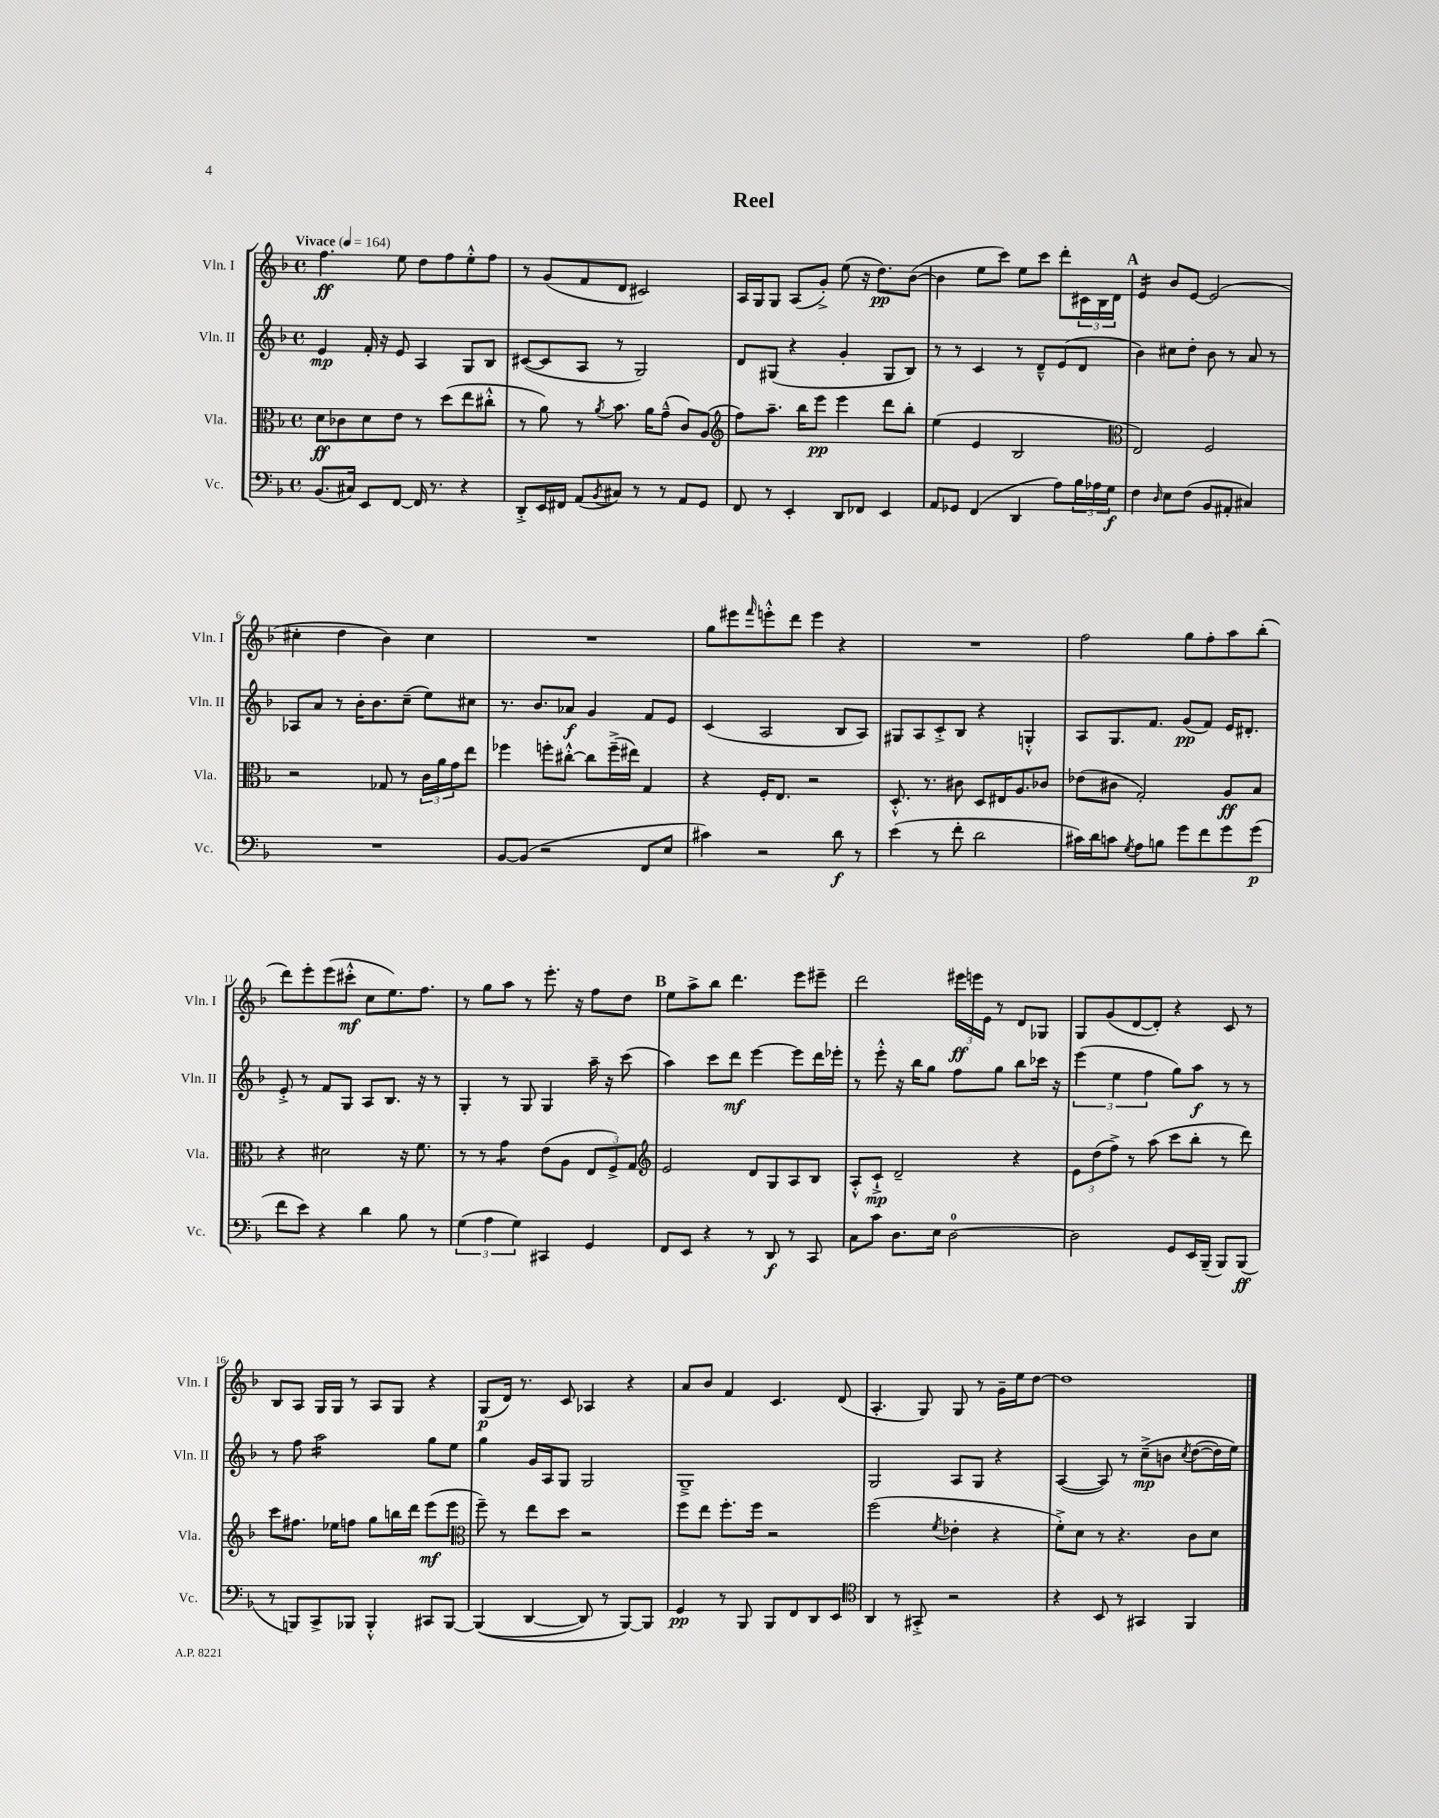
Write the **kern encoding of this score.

**kern	**dynam	**kern	**dynam	**kern	**dynam	**kern	**dynam
*part4	*part4	*part3	*part3	*part2	*part2	*part1	*part1
*staff4	*staff4	*staff3	*staff3	*staff2	*staff2	*staff1	*staff1
*I"Vc.	*	*I"Vla.	*	*I"Vln. II	*	*I"Vln. I	*
*I'Vc.	*	*I'Vla.	*	*I'Vln. II	*	*I'Vln. I	*
*clefF4	*	*clefC3	*	*clefG2	*	*clefG2	*
*k[b-]	*	*k[b-]	*	*k[b-]	*	*k[b-]	*
*M4/4	*	*M4/4	*	*M4/4	*	*M4/4	*
*met(c)	*	*met(c)	*	*met(c)	*	*met(c)	*
*MM164	*	*MM164	*	*MM164	*	*MM164	*
=1	=1	=1	=1	=1	=1	=1	=1
!	!	!	!	!	!	!LO:TX:a:B:t=Vivace	!
(8.BB-/L	.	8d\L	ff	4e/	mp	4.ff\	ff
.	.	8c-X\	.	.	.	.	.
16C#X/Jk)	.	.	.	.	.	.	.
8EE/L	.	8d\	.	16f'/	.	.	.
.	.	.	.	16r	.	.	.
[8FF/J	.	8e\J	.	8e/	.	8ee\	.
16FF/]	.	8r	.	4A/	.	8dd\L	.
8.r	.	.	.	.	.	.	.
.	.	(8dd\L	.	.	.	8ff\	.
4r	.	8ee\	.	8G/L	.	8ee'^^\	.
.	.	8cc#X'^^\J	.	8B-/J	.	8ff\J	.
=2	=2	=2	=2	=2	=2	=2	=2
8DD'^/L	.	8r	.	([8c#X/L	.	8r	.
16EE/L	.	8a\)	.	8c#/]	.	(8g/L	.
16FF#X/JJ	.	.	.	.	.	.	.
(8AA/L	.	8r	.	8A/J	.	8f/	.
8qBB-/	.	8qa/	.	.	.	.	.
8C#X/J)	.	8.b-\	.	8r	.	8d/J	.
8r	.	.	.	2G/)	.	2c#X/)	.
.	.	16a\KL	.	.	.	.	.
8r	.	(8g~^^\J	.	.	.	.	.
8AA/L	.	8c/L)	.	.	.	.	.
8GG/J	.	(8A/J	.	.	.	.	.
=3	=3	=3	=3	=3	=3	=3	=3
*	*	*clefG2	*	*	*	*	*
8FF/	.	8ff\L)	.	8d/L	.	16A/LL	.
.	.	.	.	.	.	16G/J	.
8r	.	8.aa~\J	.	(8G#X/J	.	8G/J	.
4EE'/	.	.	.	4r	.	(8A/L	.
.	.	16bb-\KL	.	.	.	.	.
.	.	8eee\J	pp	.	.	8g'^/J)	.
8DD/L	.	4eee\	.	4g'/	.	(8ee\	.
8FF-X/J	.	.	.	.	.	16r	.
.	.	.	.	.	.	8.dd\L)	pp
4EE/	.	8ddd\L	.	8G#/L	.	.	.
.	.	8bb-'\J	.	8B-/J)	.	([8b-\J	.
=4	=4	=4	=4	=4	=4	=4	=4
8AA/L	.	(4ee\	.	8r	.	4b-\]	.
8GG-X/J	.	.	.	8r	.	.	.
(4FF/	.	4e/	.	4c/	.	8ee\L	.
.	.	.	.	.	.	8ccc\J)	.
4DD/	.	2B-/	.	8r	.	8ee\L	.
.	.	.	.	8d~^^/L	.	8ccc\J	.
8A\L)	.	.	.	(8e/	.	8ddd'\L	.
24B-\L	.	.	.	8d/J	.	24c#X\L	.
24A-X\	.	.	.	.	.	24B-\	.
24G\JJ	f	.	.	.	.	24d\JJ	.
!!LO:REH:place=s1:t=A
=5	=5	=5	=5	=5	=5	=5	=5
*	*	*clefC3	*	*	*	*	*
*	*	*	*	*	*	*tremolo	*
4F\	.	2E/)	.	4b-\)	.	16e/LL	.
.	.	.	.	.	.	16e/	.
.	.	.	.	.	.	16e/	.
.	.	.	.	.	.	16e/JJ	.
*	*	*	*	*	*	*Xtremolo	*
16qqD/	.	.	.	.	.	.	.
8E\L	.	.	.	8cc#X\L	.	8b-/L	.
(8F\J	.	.	.	8dd'\J	.	[8e/J	.
8BB-/L	.	2F/	.	8b-\	.	(2e/]	.
8AA#X'/J	.	.	.	8r	.	.	.
4C#X/)	.	.	.	8a/	.	.	.
.	.	.	.	8r	.	.	.
!!LO:LB:g=z
=6	=6	=6	=6	=6	=6	=6	=6
1r	.	2r	.	8A-X/L	.	4cc#X'\	.
.	.	.	.	8a/J	.	.	.
.	.	.	.	8r	.	4dd\	.
.	.	.	.	16b-'\KL	.	.	.
.	.	.	.	8.b-\	.	.	.
.	.	8G-X/	.	.	.	4b-\)	.
.	.	8r	.	(8cc~\J	.	.	.
.	.	24c\LL	.	8ee\L)	.	4cc#\	.
.	.	24a\	.	.	.	.	.
.	.	24g\J	.	.	.	.	.
.	.	8ee\J	.	8cc#X\J	.	.	.
=7	=7	=7	=7	=7	=7	=7	=7
[8BB-/L	.	4ff-X\	.	8.r	.	1r	.
(8BB-/J]	.	.	.	.	.	.	.
.	.	.	.	8.b-/L	.	.	.
2r	.	8ffn'\L	.	.	.	.	.
.	.	[8cc#X'^^\J	.	8a-X/J	f	.	.
.	.	8cc#\L]	.	4g/	.	.	.
.	.	(16ff~^\L	.	.	.	.	.
.	.	16ee#X\JJ)	.	.	.	.	.
8FF/L	.	4G/	.	8f/L	.	.	.
8E/J	.	.	.	8e/J	.	.	.
=8	=8	=8	=8	=8	=8	=8	=8
4c#X\)	.	4r	.	(4c/	.	8gg\L	.
.	.	.	.	.	.	8eee#X\	.
.	.	.	.	.	.	16qqfff/	.
2r	.	16F'/KL	.	2A/	.	8eeen'^^\	.
.	.	8.E/J	.	.	.	.	.
.	.	.	.	.	.	8ddd\J	.
.	.	2r	.	.	.	4eee\	.
8d\	f	.	.	8B-/L	.	4r	.
8r	.	.	.	8A/J)	.	.	.
=9	=9	=9	=9	=9	=9	=9	=9
(4e\	.	8.D'^^/	.	8G#X/L	.	1r	.
.	.	.	.	8A/	.	.	.
.	.	8.r	.	.	.	.	.
8r	.	.	.	8c'^/	.	.	.
8f'\	.	8c#X\	.	8B-/J	.	.	.
2d\	.	8D/L	.	4r	.	.	.
.	.	16E#X/K	.	.	.	.	.
.	.	8.A/	.	.	.	.	.
.	.	.	.	4Gn'^^/	.	.	.
.	.	8c-X/J	.	.	.	.	.
=10	=10	=10	=10	=10	=10	=10	=10
16c#X\LL)	.	(8e-X\L	.	8A/L	.	2ff\	.
16d\J	.	.	.	.	.	.	.
8cn\J	.	8c#X\J	.	8.G/	.	.	.
8qG/	.	.	.	.	.	.	.
8A\L	.	2G'/)	.	.	.	.	.
.	.	.	.	8.f/J	.	.	.
8Bn\J	.	.	.	.	.	.	.
8g\L	.	.	.	(8g/L	pp	8gg\L	.
8f\	.	.	.	8f/J)	.	8ff'\	.
8g\	.	8A/L	ff	16e/KL	.	8aa\	.
.	.	.	.	8.d#X'/J	.	.	.
(8g\J	p	8B-/J	.	.	.	(8bb-'\J	.
!!LO:LB:g=z
=11	=11	=11	=11	=11	=11	=11	=11
8f\L	.	4r	.	8e'^/	.	8ddd\L)	.
8e\J)	.	.	.	8r	.	8eee'\	.
4r	.	2d#X\	.	8f/L	.	(8eee\	.
.	.	.	.	8G/J	.	8ccc#X'^^\J	mf
4d\	.	.	.	8A/L	.	8cc\L	.
.	.	.	.	8.B-/J	.	8.ee\)	.
8B-\	.	16r	.	.	.	.	.
.	.	8.f\	.	16r	.	8.ff\J	.
8r	.	.	.	8r	.	.	.
=12	=12	=12	=12	=12	=12	=12	=12
(6G\	.	8r	.	4G'/	.	8r	.
.	.	8r	.	.	.	8gg\L	.
6A\	.	.	.	.	.	.	.
*	*	*tremolo	*	*	*	*	*
.	.	8g\L	.	8r	.	8aa\J	.
6G\)	.	.	.	.	.	.	.
.	.	8g\J	.	8G/	.	8r	.
*	*	*Xtremolo	*	*	*	*	*
4CC#X/	.	(8e\L	.	4G/	.	8.eee'\	.
.	.	8A\J	.	.	.	.	.
.	.	.	.	.	.	16r	.
4GG/	.	12E/L	.	16aa~\	.	8ff\L	.
.	.	.	.	16r	.	.	.
.	.	12F^/)	.	.	.	.	.
.	.	.	.	(8ccc\	.	8dd\J	.
.	.	12G/J	.	.	.	.	.
!!LO:REH:place=s1:t=B
=13	=13	=13	=13	=13	=13	=13	=13
*	*	*clefG2	*	*	*	*	*
8FF/L	.	2e/	.	4aa\)	.	8ee\L	.
8EE/J	.	.	.	.	.	8aa^\	.
4r	.	.	.	8ccc\L	.	8bb-\J	.
.	.	.	.	8ddd\J	mf	4.ddd\	.
8r	.	8d/L	.	[4eee\	.	.	.
8DD/	f	8G/	.	.	.	.	.
8r	.	8A/	.	8eee\L]	.	8eee\L	.
8CC/	.	8B-/J	.	16ddd\L	.	8eee#X~\J	.
.	.	.	.	16eee-X'\JJ	.	.	.
=14	=14	=14	=14	=14	=14	=14	=14
8C\L	.	8A'^^/L	.	8r	.	2ddd\	.
8c\J	.	8c`^/J	mp	8eee'^^\	.	.	.
8.D\L	.	2d~/	.	16r	.	.	.
.	.	.	.	16bb-\KL	.	.	.
.	.	.	.	8gg\J	.	.	.
16E\Jk	.	.	.	.	.	.	.
[2D\	.	.	.	8ff\L	.	24eee#X\LL	ff
.	.	.	.	.	.	24eeen\	.
.	.	.	.	.	.	24e\JJ	.
.	.	.	.	8gg\J	.	8r	.
.	.	4r	.	8bb-\L	.	8d/L	.
.	.	.	.	16ccc-X\Jk	.	8G-X/J	.
.	.	.	.	16r	.	.	.
=15	=15	=15	=15	=15	=15	=15	=15
2D\]	.	12e\L	.	(6eee\	.	8G/L	.
.	.	(12dd\	.	.	.	.	.
.	.	.	.	.	.	(8g/	.
.	.	12ff^\J)	.	6ee\	.	.	.
.	.	8r	.	.	.	[8d/	.
.	.	.	.	6ff\	.	.	.
.	.	(8aa\	.	.	.	8d'/J])	.
8GG/L	.	8ccc\L	.	8gg\L)	.	4r	.
16EE/L	.	8bb-'\J	.	8aa\J	f	.	.
(16BBB-~/JJ	.	.	.	.	.	.	.
8BBB-/L)	.	8r	.	8r	.	8c/	.
(8BBB-/J	ff	8ddd\)	.	8r	.	8r	.
!!LO:LB:g=z
=16	=16	=16	=16	=16	=16	=16	=16
8r	.	8ccc\L	.	8r	.	8B-/L	.
8BBBn/L)	.	8.ff#X\J	.	8ff\	.	8A/J	.
*	*	*	*	*tremolo	*	*	*
8CC^/	.	.	.	16aa\LL	.	16G/LL	.
.	.	16ee-X\KL	.	16aa\	.	16G/JJ	.
8BBB-X/J	.	8ffn\J	.	16aa\	.	8r	.
.	.	.	.	16aa\	.	.	.
4BBB-'^^/	.	8gg\L	.	16aa\	.	8A/L	.
.	.	.	.	16aa\	.	.	.
.	.	16bbn\L	.	16aa\	.	8G/J	.
.	.	16ddd\JJ	.	16aa\JJ	.	.	.
*	*	*	*	*Xtremolo	*	*	*
8CC#X/L	.	(8eee\L	mf	8gg\L	.	4r	.
[8BBB-/J	.	8eee\J	.	8ee\J	.	.	.
=17	=17	=17	=17	=17	=17	=17	=17
*	*	*clefC3	*	*	*	*	*
((4BBB-/]	.	8ff~\)	.	4gg\	.	(8G/L	p
.	.	8r	.	.	.	16d/Jk)	.
.	.	.	.	.	.	8.r	.
[4DD/	.	8ee\L	.	16g/LL	.	.	.
.	.	.	.	16A/J	.	.	.
.	.	8dd\J	.	8G/J	.	8c/	.
8DD/])	.	2r	.	2G/	.	4A-X/	.
8r	.	.	.	.	.	.	.
[8BBB-/L)	.	.	.	.	.	4r	.
8BBB-/J]	.	.	.	.	.	.	.
=18	=18	=18	=18	=18	=18	=18	=18
4GG/	pp	8ff\L	.	1G~^	.	8a/L	.
.	.	8ee\J	.	.	.	8b-/J	.
8r	.	8.ff'\L	.	.	.	4f/	.
8BBB-/	.	.	.	.	.	.	.
.	.	16ff\Jk	.	.	.	.	.
8BBB-/L	.	2r	.	.	.	4.c/	.
8FF/	.	.	.	.	.	.	.
8DD/	.	.	.	.	.	.	.
8EE/J	.	.	.	.	.	(8d/	.
=19	=19	=19	=19	=19	=19	=19	=19
*clefC4	*	*	*	*	*	*	*
4AA/	.	(2ff\	.	2G/	.	4.A'/	.
8r	.	.	.	.	.	.	.
8GG#X'^/	.	.	.	.	.	8G/)	.
.	.	8qf/	.	.	.	.	.
2r	.	4e-X'\	.	8A/L	.	8G/	.
.	.	.	.	8G/J	.	8r	.
.	.	4r	.	4r	.	16g~\LL	.
.	.	.	.	.	.	16ee\J	.
.	.	.	.	.	.	[8dd\J	.
=20	=20	=20	=20	=20	=20	=20	=20
4r	.	8f'^\L)	.	([4A/	.	1dd]	.
.	.	8d\J	.	.	.	.	.
8BB-/	.	8r	.	8A/])	.	.	.
8r	.	4.r	.	8r	.	.	.
4GG#X/	.	.	.	(8cc~^\L	mp	.	.
.	.	.	.	8bn\J	.	.	.
.	.	.	.	8qcc/	.	.	.
4FF/	.	8c\L	.	([8dd\L	.	.	.
.	.	8d\J	.	16dd\L])	.	.	.
.	.	.	.	16ee\JJ)	.	.	.
==	==	==	==	==	==	==	==
*-	*-	*-	*-	*-	*-	*-	*-
